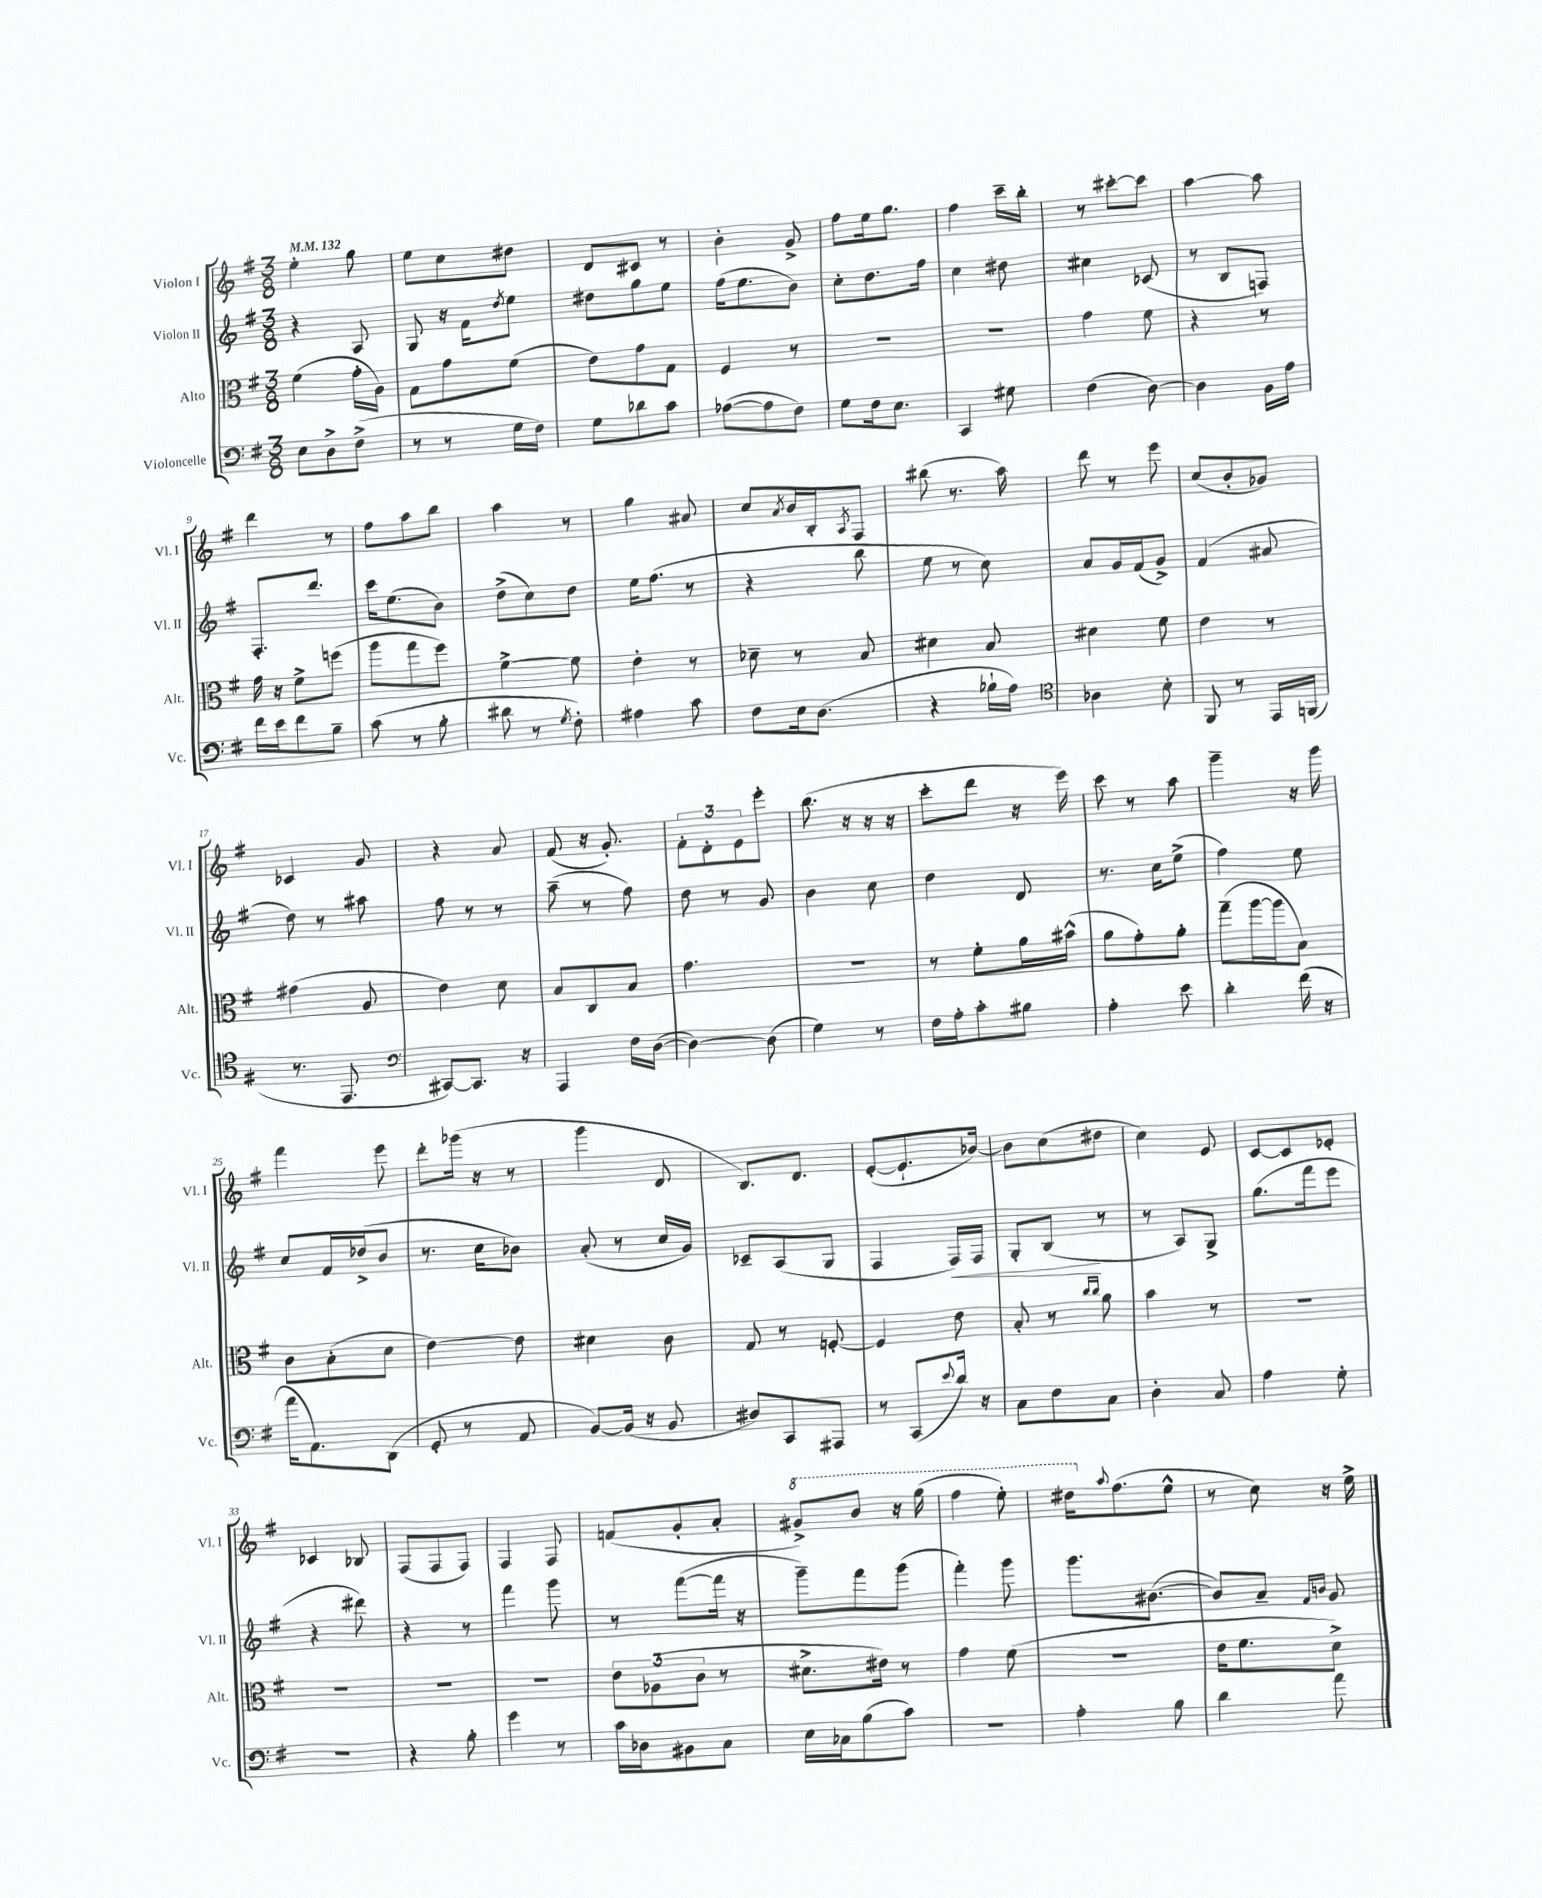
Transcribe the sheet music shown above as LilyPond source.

<<
\new StaffGroup <<
\new Staff = "s0" \with { instrumentName = "Violon I" shortInstrumentName = "Vl. I" } {
    \clef treble \key g \major \numericTimeSignature \time 3/8 \tempo 4 = 132
    e''4-. g''8 |
    e''8 c''8 dis''8 |
    d'8 cis'8 r8 |
    b'4-. g'8-> |
    fis''8 e''16 g''8. |
    fis''4 c'''16-- b''16-. |
    r8 cis'''8~-. cis'''8 |
    a''4~ a''8 |
    d'''4 r8 |
    fis''8 a''8 b''8 |
    a''4 r8 |
    g''4 ais'8 |
    c''8 \acciaccatura { a'8 } b'16 b16-. \acciaccatura { a8 } fis8 |
    bis''8( r8. a''16) |
    d'''8 r8 e'''8 |
    c''8( b'8-. ges'8) |
    ces'4 g'8 |
    r4 a'8 |
    fis'8( r16 g'8.-.) |
    \tuplet 3/2 { fis'8-. d'8-. e'8 } e'''8-. |
    b''8.( r16 r16 r16 |
    c'''8-. d'''8 r16 e'''16) |
    c'''8 r8 a''8 |
    g'''4-- r16 g'''16 |
    fis'''4 e'''8 |
    d'''8-. ges'''16( r16 r8 |
    g'''4 d'8 |
    b8.) d'8. |
    e'8~-.( e'8.-! bes'16~) |
    bes'8 c''8( dis''8 |
    c''4) e'8 |
    c'8~ c'8 ees'8-. |
    ces'4 bes8 |
    fis8( fis8 fis8) |
    fis4 fis8 |
    f'8( g'8-. a'8-. |
    \ottava #1 gis''8->) b''8 r16 g'''16( |
    fis'''4 e'''8-.) |
    dis'''16 \ottava #0 \appoggiatura { a''8 } fis''8.( e''8-^ |
    r8 c''8) r16 e''16-> \bar "|." |
}
\new Staff = "s1" \with { instrumentName = "Violon II" shortInstrumentName = "Vl. II" } {
    \clef treble \key g \major \numericTimeSignature \time 3/8
    r4 a8 |
    g8 r16 fis'16 \acciaccatura { d''8 } e''8 |
    dis''8 g''8 e''8 |
    fis''16( e''8. b'8) |
    c''8-. d''8. fis''16 |
    c''4 dis''8 |
    cis''4 ces'8( |
    r8 b8 f8) |
    fis8.-. d'''8. |
    c'''16 e''8.( b'8) |
    d''8->( c''8) d''8 |
    e''16 fis''8.( r8 |
    r4 b''8 |
    e''8 r8 c''8) |
    a'8 g'16 fis'16( g'8->) |
    fis'4( ais'8 |
    d''8) r8 ais''8 |
    fis''8 r8 r8 |
    a''8--( r8 fis''8) |
    d''8 r8 g'8 |
    b'4 c''8 |
    d''4 d'8 |
    r8. c''16 e''8->( |
    fis''4) e''8 |
    c''8 fis'16 des''16->( b'8 |
    r8. c''16 bes'8) |
    a'8-.( r8 c''16 g'16) |
    ces'8-- a8( g8 |
    fis4 fis16\<) fis16 |
    g8-. b8\!( r8 |
    r8 a8) g8-> |
    g''8.( fis'''16 e'''8 |
    r4 dis'''8) |
    r4 r8 |
    fis'''4 g'''8 |
    r8 fis'''8~( fis'''16 r16 |
    g'''8--) fis'''8 g'''8( |
    fis'''4-.) g'''8 |
    g'''8. bis'8.~( |
    bis'8) a'8-- \grace { fis'16 b'16 } g'8 \bar "|." |
}
\new Staff = "s2" \with { instrumentName = "Alto" shortInstrumentName = "Alt." } {
    \clef alto \key g \major \numericTimeSignature \time 3/8
    fis'4( g'16-. a16) |
    g8 g'8 fis'8( |
    e'8) g'8 g8 |
    fis4 r8 |
    R4. |
    R4. |
    g'4 fis'8 |
    r4 r8 |
    g'16 r16 fis'8-> f''8( |
    a''8 g''8 fis''8) |
    fis'4~-> fis'8 |
    e'4-. r8 |
    des'8-- r8 b8 |
    dis'4 b8 |
    dis'4 fis'8 |
    e'4 r8 |
    gis'4( a8 |
    e'4) d'8 |
    b8 c8 b8 |
    g'4. |
    R4. |
    r8 fis'8-. a'16 bis'16-^( |
    a'8 g'8-.) a'8-. |
    g''8--( a''16~ a''16 b8) |
    c'8 b8-.( d'8 |
    e'4~) e'8 |
    dis'4 c'8 |
    g8 r8 f8~-. |
    f4 e'8 |
    b8-. r8 \grace { c''16 c''16 } a'8 |
    b'4 r8 |
    R4. |
    R4. |
    R4. |
    R4. |
    \tuplet 3/2 { e'8 aes8( c'8 } r8 |
    dis'8.-> eis'16) r8 |
    g'4 fis'8( |
    r4. |
    e'16 fis'8. d'8->) \bar "|." |
}
\new Staff = "s3" \with { instrumentName = "Violoncelle" shortInstrumentName = "Vc." } {
    \clef bass \key g \major \numericTimeSignature \time 3/8
    e8 d8-> fis8->( |
    r8 r8 g16 fis16) |
    g8 des'8 c'8 |
    aes8~( aes8 fis8) |
    g8 fis16 e8. |
    c,4 gis8 |
    fis4( d8~) |
    d4 b,16 a16 |
    fis'16 e'16 fis'8 b8-- |
    c'8( r8 b8-. |
    dis'8 r8 \acciaccatura { g8 } fis8-.) |
    ais4 c'8 |
    fis8 e16 d8.( |
    r4 bes16-! a16) |
    \clef tenor aes4 b8-. |
    fis,8 r8 e,16 f,16( |
    r8. e,8. |
    \clef bass cis,8~) cis,8. r16 |
    a,,4 fis16 d16~( |
    d4~) d8( |
    g4) r8 |
    fis16 a16-. c'8-. bis8 |
    a4-. e'8 |
    d'4-. fis'16( r16 |
    a'16 a,8.) d,8( |
    g,8-. r8 a,8 |
    b,8~) b,16( r16 b,8 |
    dis8) c,8 ais,,8 |
    r8 c,8( \appoggiatura { e'8 } d'16) r16 |
    c8 fis8 c8 |
    d4-. c8 |
    a4 g8-. |
    R4. |
    r4 b8-. |
    g'4 r8 |
    c'16 des16 bis,8 c8 |
    e16 ces16 b8( c'8) |
    R4. |
    a4-. b8 |
    d'4 a'8 \bar "|." |
}
>>
>>
